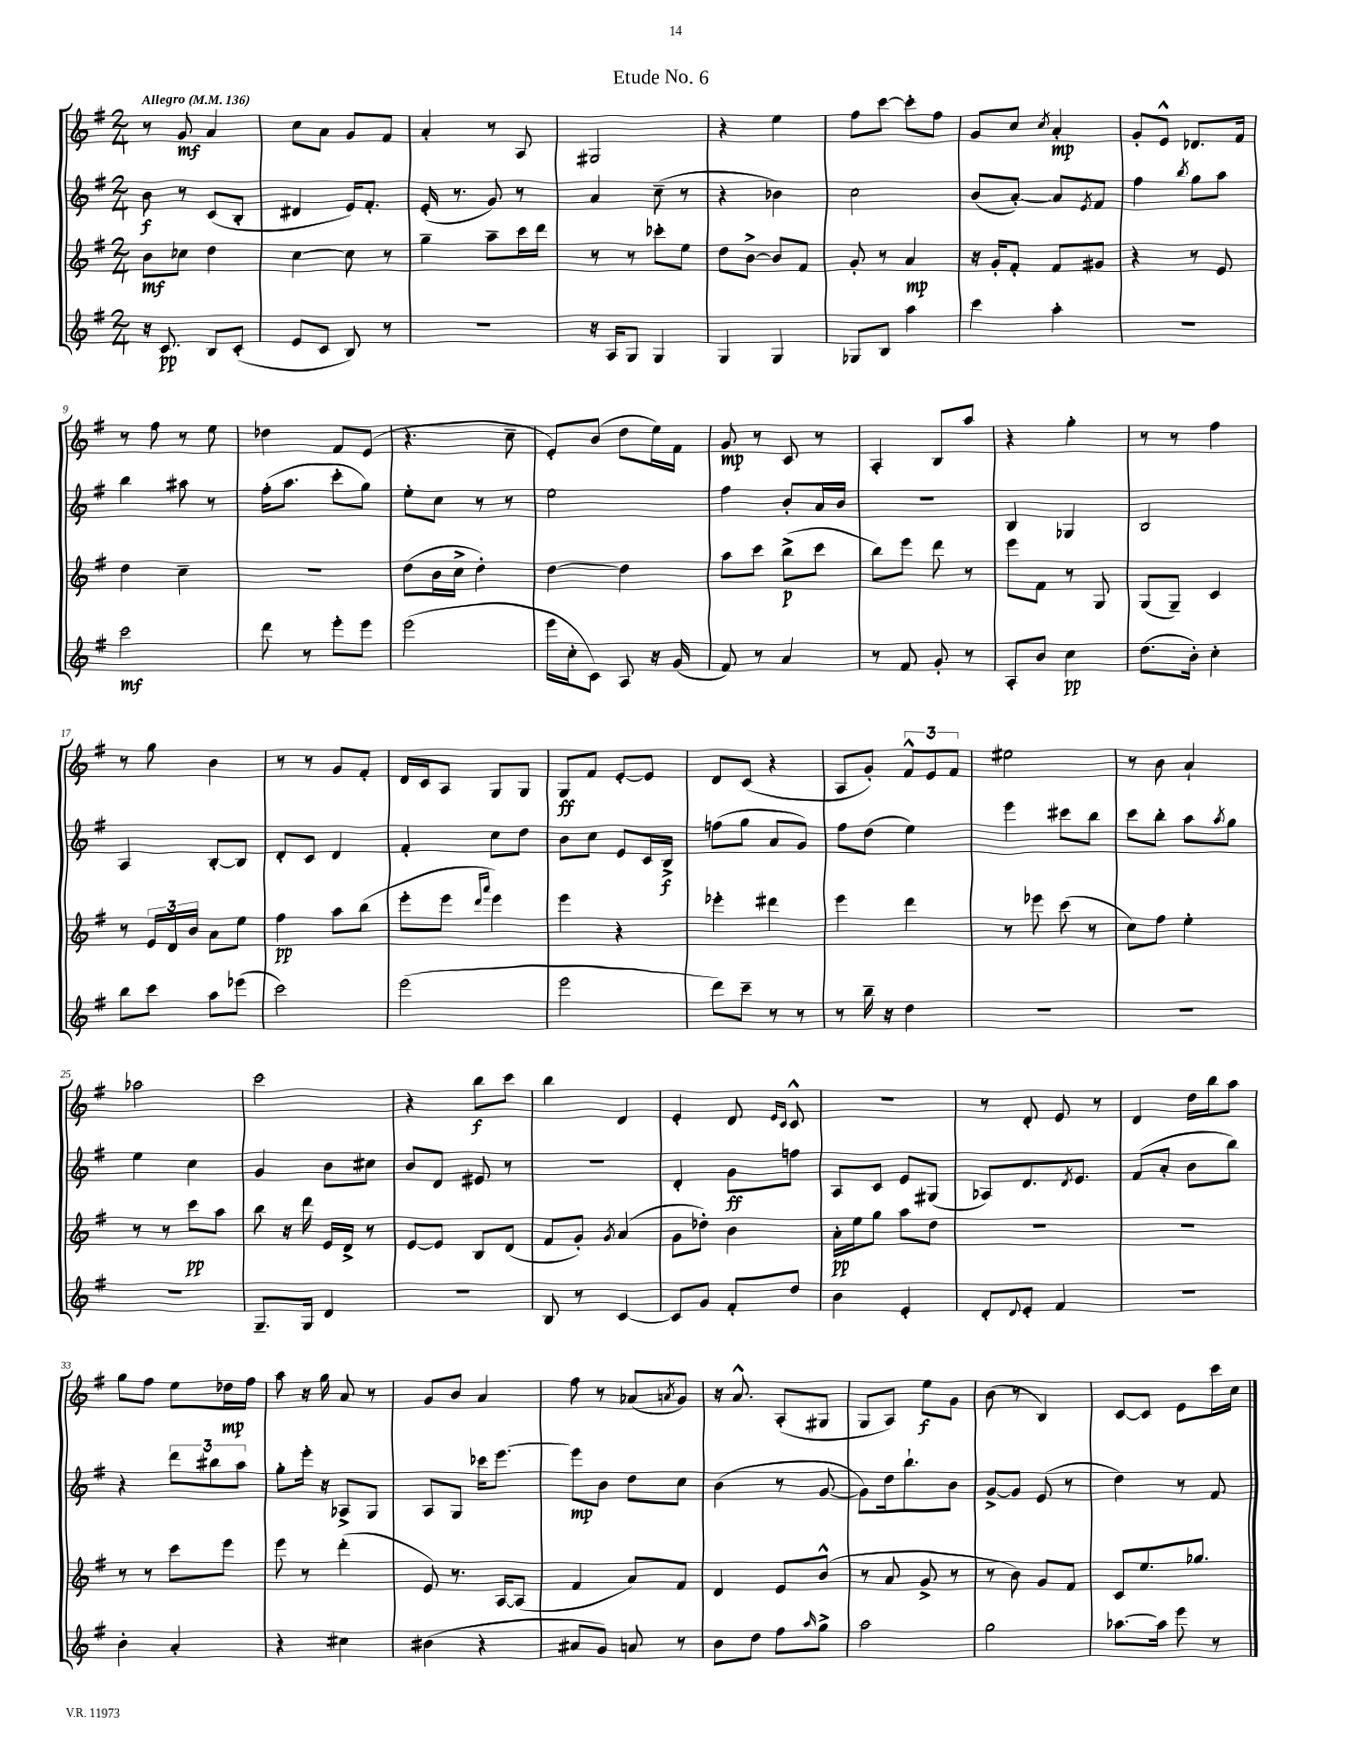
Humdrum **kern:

**kern	**dynam	**kern	**dynam	**kern	**dynam	**kern	**dynam
*part4	*part4	*part3	*part3	*part2	*part2	*part1	*part1
*staff4	*staff4	*staff3	*staff3	*staff2	*staff2	*staff1	*staff1
*clefG2	*	*clefG2	*	*clefG2	*	*clefG2	*
*k[f#]	*	*k[f#]	*	*k[f#]	*	*k[f#]	*
*M2/4	*	*M2/4	*	*M2/4	*	*M2/4	*
*MM136	*	*MM136	*	*MM136	*	*MM136	*
=1	=1	=1	=1	=1	=1	=1	=1
!	!	!	!	!	!	!LO:TX:a:B:t=Allegro	!
16r	.	8b\L	mf	8b\	f	8r	.
8.c/	pp	.	.	.	.	.	.
.	.	8cc-X\J	.	8r	.	8g/	mf
8B/L	.	4dd\	.	(8c/L	.	4a/	.
(8c'/J	.	.	.	8B'/J	.	.	.
=2	=2	=2	=2	=2	=2	=2	=2
8e/L	.	[4cc\	.	4d#X/	.	8cc\L	.
8c/J	.	.	.	.	.	8a\J	.
8B/)	.	8cc\]	.	16e/KL)	.	8g/L	.
.	.	.	.	8.f#'/J	.	.	.
8r	.	8r	.	.	.	8f#/J	.
=3	=3	=3	=3	=3	=3	=3	=3
2r	.	4gg~\	.	(16e'/	.	4a'/	.
.	.	.	.	8.r	.	.	.
.	.	8aa~\L	.	8g/)	.	8r	.
.	.	16ccc\L	.	8r	.	8A/	.
.	.	16ddd\JJ	.	.	.	.	.
=4	=4	=4	=4	=4	=4	=4	=4
16r	.	8r	.	4a/	.	2G#X/	.
16A/KL	.	.	.	.	.	.	.
8G/J	.	8r	.	.	.	.	.
4G/	.	8ccc-X'\L	.	(8cc~\	.	.	.
.	.	8ee\J	.	8r	.	.	.
=5	=5	=5	=5	=5	=5	=5	=5
4G/	.	8dd\L	.	4r	.	4r	.
.	.	[8b^\J	.	.	.	.	.
4G/	.	8b/L]	.	4b-X\)	.	4ee\	.
.	.	8f#/J	.	.	.	.	.
=6	=6	=6	=6	=6	=6	=6	=6
8G-X/L	.	8g'/	.	2cc\	.	8ff#\L	.
8B/J	.	8r	.	.	.	[8ccc\J	.
4aa\	.	4a/	mp	.	.	8ccc'\L]	.
.	.	.	.	.	.	8ff#\J	.
=7	=7	=7	=7	=7	=7	=7	=7
4ccc\	.	16r	.	(8b/L	.	8g/L	.
.	.	16g'/KL	.	.	.	.	.
.	.	8f#'/J	.	[8a'/J)	.	8cc/J	.
.	.	.	.	.	.	8qcc/	.
4aa'\	.	8f#/L	.	8a/L]	.	4a'/	mp
.	.	.	.	8qe/	.	.	.
.	.	8g#X/J	.	8f#/J	.	.	.
=8	=8	=8	=8	=8	=8	=8	=8
2r	.	4r	.	4ff#\	.	8g'/L	.
.	.	.	.	.	.	8e^^/J	.
.	.	.	.	8qbb/	.	.	.
.	.	8r	.	8gg\L	.	8.d-X/L	.
.	.	8e/	.	8aa\J	.	.	.
.	.	.	.	.	.	16f#/Jk	.
!!LO:LB:g=z
=9	=9	=9	=9	=9	=9	=9	=9
2ccc\	mf	4dd\	.	4bb\	.	8r	.
.	.	.	.	.	.	8ff#\	.
.	.	4cc~\	.	8aa#X\	.	8r	.
.	.	.	.	8r	.	8ee\	.
=10	=10	=10	=10	=10	=10	=10	=10
8ddd\	.	2r	.	(16ff#'\KL	.	4dd-X\	.
.	.	.	.	8.aa\J	.	.	.
8r	.	.	.	.	.	.	.
8eee'\L	.	.	.	8ccc'\L	.	8f#/L	.
8eee\J	.	.	.	8gg\J)	.	(8e/J	.
=11	=11	=11	=11	=11	=11	=11	=11
(2eee\	.	(8dd\L	.	8ee'\L	.	4.r	.
.	.	16b\L	.	8cc\J	.	.	.
.	.	16cc^\JJ	.	.	.	.	.
.	.	4dd'\)	.	8r	.	.	.
.	.	.	.	8r	.	8cc~\	.
=12	=12	=12	=12	=12	=12	=12	=12
16eee\LL	.	[4dd\	.	2ee\	.	8e'/L)	.
16cc'\J	.	.	.	.	.	.	.
8c\J)	.	.	.	.	.	(8b/J	.
8A/	.	4dd\]	.	.	.	8dd\L	.
16r	.	.	.	.	.	16ee\L)	.
(16g/	.	.	.	.	.	16f#\JJ	.
=13	=13	=13	=13	=13	=13	=13	=13
8f#/)	.	8aa\L	.	4ff#\	.	8g/	mp
8r	.	8ccc\J	.	.	.	8r	.
4a/	.	(8bb^\L	p	8b'/L	.	8c/	.
.	.	8ccc\J	.	16a/L	.	8r	.
.	.	.	.	16b/JJ	.	.	.
=14	=14	=14	=14	=14	=14	=14	=14
8r	.	8bb\L)	.	2r	.	4A'/	.
8f#/	.	8eee\J	.	.	.	.	.
8g'/	.	8ddd\	.	.	.	8B/L	.
8r	.	8r	.	.	.	8aa/J	.
=15	=15	=15	=15	=15	=15	=15	=15
8A'/L	.	8eee\L	.	4B/	.	4r	.
8b/J	.	8f#\J	.	.	.	.	.
4cc\	pp	8r	.	4G-X/	.	4gg'\	.
.	.	8G/	.	.	.	.	.
=16	=16	=16	=16	=16	=16	=16	=16
(8.dd\L	.	(8G/L	.	2B/	.	8r	.
.	.	8G~/J)	.	.	.	8r	.
16b'\Jk)	.	.	.	.	.	.	.
4cc'\	.	4c/	.	.	.	4ff#\	.
!!LO:LB:g=z
=17	=17	=17	=17	=17	=17	=17	=17
8bb\L	.	8r	.	4A/	.	8r	.
8ccc\J	.	24e/LL	.	.	.	8gg\	.
.	.	24d/	.	.	.	.	.
.	.	24b/JJ	.	.	.	.	.
8aa\L	.	8a\L	.	[8B'/L	.	4b\	.
(8eee-X\J	.	8ee\J	.	8B/J]	.	.	.
=18	=18	=18	=18	=18	=18	=18	=18
2ccc\)	.	4ff#\	pp	8d'/L	.	8r	.
.	.	.	.	8c/J	.	8r	.
.	.	8aa\L	.	4d/	.	8g/L	.
.	.	(8bb\J	.	.	.	8f#'/J	.
=19	=19	=19	=19	=19	=19	=19	=19
(2eee\	.	8eee'\L	.	4f#'/	.	16d/LL	.
.	.	.	.	.	.	16c/J	.
.	.	8eee\J	.	.	.	8A/J	.
.	.	16qqddd/LL	.	.	.	.	.
.	.	16qqaaa/JJ	.	.	.	.	.
.	.	4eee\)	.	8cc\L	.	8G/L	.
.	.	.	.	8dd\J	.	8G/J	.
=20	=20	=20	=20	=20	=20	=20	=20
2eee\	.	4eee\	.	8b\L	.	8G/L	ff
.	.	.	.	8cc\J	.	8f#/J	.
.	.	4r	.	8e/L	.	[8e'/L	.
.	.	.	.	16c/L	.	8e/J]	.
.	.	.	.	16B^/JJ	f	.	.
=21	=21	=21	=21	=21	=21	=21	=21
8ddd\L)	.	4eee-X'\	.	(8ffn\L	.	8d/L	.
8ccc~\J	.	.	.	8gg\J	.	(8c/J	.
8r	.	4ddd#X\	.	8a/L	.	4r	.
8r	.	.	.	8g/J)	.	.	.
=22	=22	=22	=22	=22	=22	=22	=22
8r	.	4eee\	.	8ff#\L	.	8A/L	.
16bb~\	.	.	.	(8dd\J	.	8g'/J)	.
16r	.	.	.	.	.	.	.
4dd\	.	4ddd\	.	4ee\)	.	12f#^^/L	.
.	.	.	.	.	.	12e/	.
.	.	.	.	.	.	12f#/J	.
=23	=23	=23	=23	=23	=23	=23	=23
2r	.	8r	.	4eee\	.	2ee#X\	.
.	.	8eee-X\	.	.	.	.	.
.	.	(8ccc\	.	8ccc#X\L	.	.	.
.	.	8r	.	8bb\J	.	.	.
=24	=24	=24	=24	=24	=24	=24	=24
2r	.	8cc\L)	.	8ccc\L	.	8r	.
.	.	8ff#\J	.	8bb'\J	.	8b\	.
.	.	4ee'\	.	8aa\L	.	4a`/	.
.	.	.	.	8qaa/	.	.	.
.	.	.	.	8gg\J	.	.	.
!!LO:LB:g=z
=25	=25	=25	=25	=25	=25	=25	=25
2r	.	8r	.	4ee\	.	2aa-X\	.
.	.	8r	.	.	.	.	.
.	.	8ccc\L	pp	4cc\	.	.	.
.	.	8aa\J	.	.	.	.	.
=26	=26	=26	=26	=26	=26	=26	=26
8.G~/L	.	8bb\	.	4g/	.	2ccc\	.
.	.	16r	.	.	.	.	.
16G/Jk	.	16ddd\	.	.	.	.	.
4d/	.	16e/LL	.	8b\L	.	.	.
.	.	16d^/JJ	.	.	.	.	.
.	.	8r	.	8cc#X\J	.	.	.
=27	=27	=27	=27	=27	=27	=27	=27
2r	.	[8e/L	.	8b/L	.	4r	.
.	.	8e/J]	.	8d/J	.	.	.
.	.	8B/L	.	8e#X/	.	8bb\L	f
.	.	(8d/J	.	8r	.	8ccc\J	.
=28	=28	=28	=28	=28	=28	=28	=28
8B/	.	8f#/L	.	2r	.	4bb\	.
8r	.	8g'/J)	.	.	.	.	.
.	.	8qg/	.	.	.	.	.
[4c/	.	(4a/	.	.	.	4d/	.
=29	=29	=29	=29	=29	=29	=29	=29
8c/L]	.	8g\L	.	4d'/	.	4e'/	.
8g/J	.	8dd-X'\J)	.	.	.	.	.
8f#'/L	.	4b\	.	8g\L	ff	8d/	.
.	.	.	.	.	.	16qqe/LL	.
.	.	.	.	.	.	16qqc/JJ	.
8dd/J	.	.	.	8ffn\J	.	8c^^/	.
=30	=30	=30	=30	=30	=30	=30	=30
4b\	.	16a'\LL	pp	8A/L	.	2r	.
.	.	16ee\J	.	.	.	.	.
.	.	8gg\J	.	8c/J	.	.	.
4e'/	.	8aa\L	.	8e/L	.	.	.
.	.	8dd\J	.	(8G#X/J	.	.	.
=31	=31	=31	=31	=31	=31	=31	=31
8d'/L	.	2r	.	8A-X/L)	.	8r	.
8qqd/	.	.	.	.	.	.	.
8e'/J	.	.	.	8.d/	.	8d'/	.
4f#/	.	.	.	.	.	8e/	.
.	.	.	.	8qd/	.	.	.
.	.	.	.	8.e/J	.	.	.
.	.	.	.	.	.	8r	.
=32	=32	=32	=32	=32	=32	=32	=32
2r	.	2r	.	(8f#/L	.	4d/	.
.	.	.	.	8a'/J	.	.	.
.	.	.	.	8b\L	.	16dd\LL	.
.	.	.	.	.	.	16bb\J	.
.	.	.	.	8bb\J)	.	8aa\J	.
!!LO:LB:g=z
=33	=33	=33	=33	=33	=33	=33	=33
4b'\	.	8r	.	4r	.	8gg\L	.
.	.	8r	.	.	.	8ff#\J	.
4a'/	.	8ccc\L	.	12ddd\L	.	8ee\L	.
.	.	.	.	12bb#X\	.	.	.
.	.	8eee\J	.	.	.	16dd-X\L	mp
.	.	.	.	12aa\J	.	.	.
.	.	.	.	.	.	16ff#\JJ	.
=34	=34	=34	=34	=34	=34	=34	=34
4r	.	8eee\	.	8gg'\L	.	8aa\	.
.	.	8r	.	16eee'\Jk	.	16r	.
.	.	.	.	16r	.	16gg\	.
4cc#X\	.	(4ddd'\	.	8A-X^/L	.	8a/	.
.	.	.	.	8G/J	.	8r	.
=35	=35	=35	=35	=35	=35	=35	=35
(4b#X\	.	8e/)	.	8A/L	.	8g/L	.
.	.	8.r	.	8G/J	.	8b/J	.
4r	.	.	.	16ccc-X\KL	.	4a/	.
.	.	[16A/KL	.	[8.eee\J	.	.	.
.	.	(8A/J]	.	.	.	.	.
=36	=36	=36	=36	=36	=36	=36	=36
8a#X/L	.	4f#/	.	8eee\L]	mp	8ff#\	.
8g/J)	.	.	.	8b\J	.	8r	.
8an/	.	8a/L)	.	8dd\L	.	(8a-X/L	.
.	.	.	.	.	.	8qan/	.
8r	.	8f#/J	.	8cc\J	.	8g/J)	.
=37	=37	=37	=37	=37	=37	=37	=37
8b\L	.	4d/	.	(4b\	.	16r	.
.	.	.	.	.	.	8.a^^/	.
8dd\J	.	.	.	.	.	.	.
8ff#\L	.	8e/L	.	8r	.	(8A'/L	.
16qqaa/	.	.	.	.	.	.	.
8gg^\J	.	(8b^^/J	.	[8g/	.	8G#X/J	.
=38	=38	=38	=38	=38	=38	=38	=38
2aa\	.	8r	.	8g\L])	.	8G/L	.
.	.	8a/	.	16dd\k	.	8A/J)	.
.	.	.	.	8.bb`\	.	.	.
.	.	8g^/	.	.	.	8ee\L	f
.	.	8r	.	8b\J	.	8g\J	.
=39	=39	=39	=39	=39	=39	=39	=39
2gg\	.	8r	.	[8g^/L	.	(8b\	.
.	.	8b\)	.	8g/J]	.	8r	.
.	.	8g/L	.	(8e/	.	4B/)	.
.	.	8f#/J	.	8r	.	.	.
=40	=40	=40	=40	=40	=40	=40	=40
[8.aa-X\L	.	8c/L	.	4dd\)	.	[8c/L	.
.	.	8.ee/	.	.	.	8c/J]	.
16aa-\Jk]	.	.	.	.	.	.	.
8eee\	.	.	.	8r	.	8e\L	.
.	.	8.gg-X/J	.	.	.	.	.
8r	.	.	.	8f#/	.	16ccc\L	.
.	.	.	.	.	.	16cc\JJ	.
==	==	==	==	==	==	==	==
*-	*-	*-	*-	*-	*-	*-	*-
